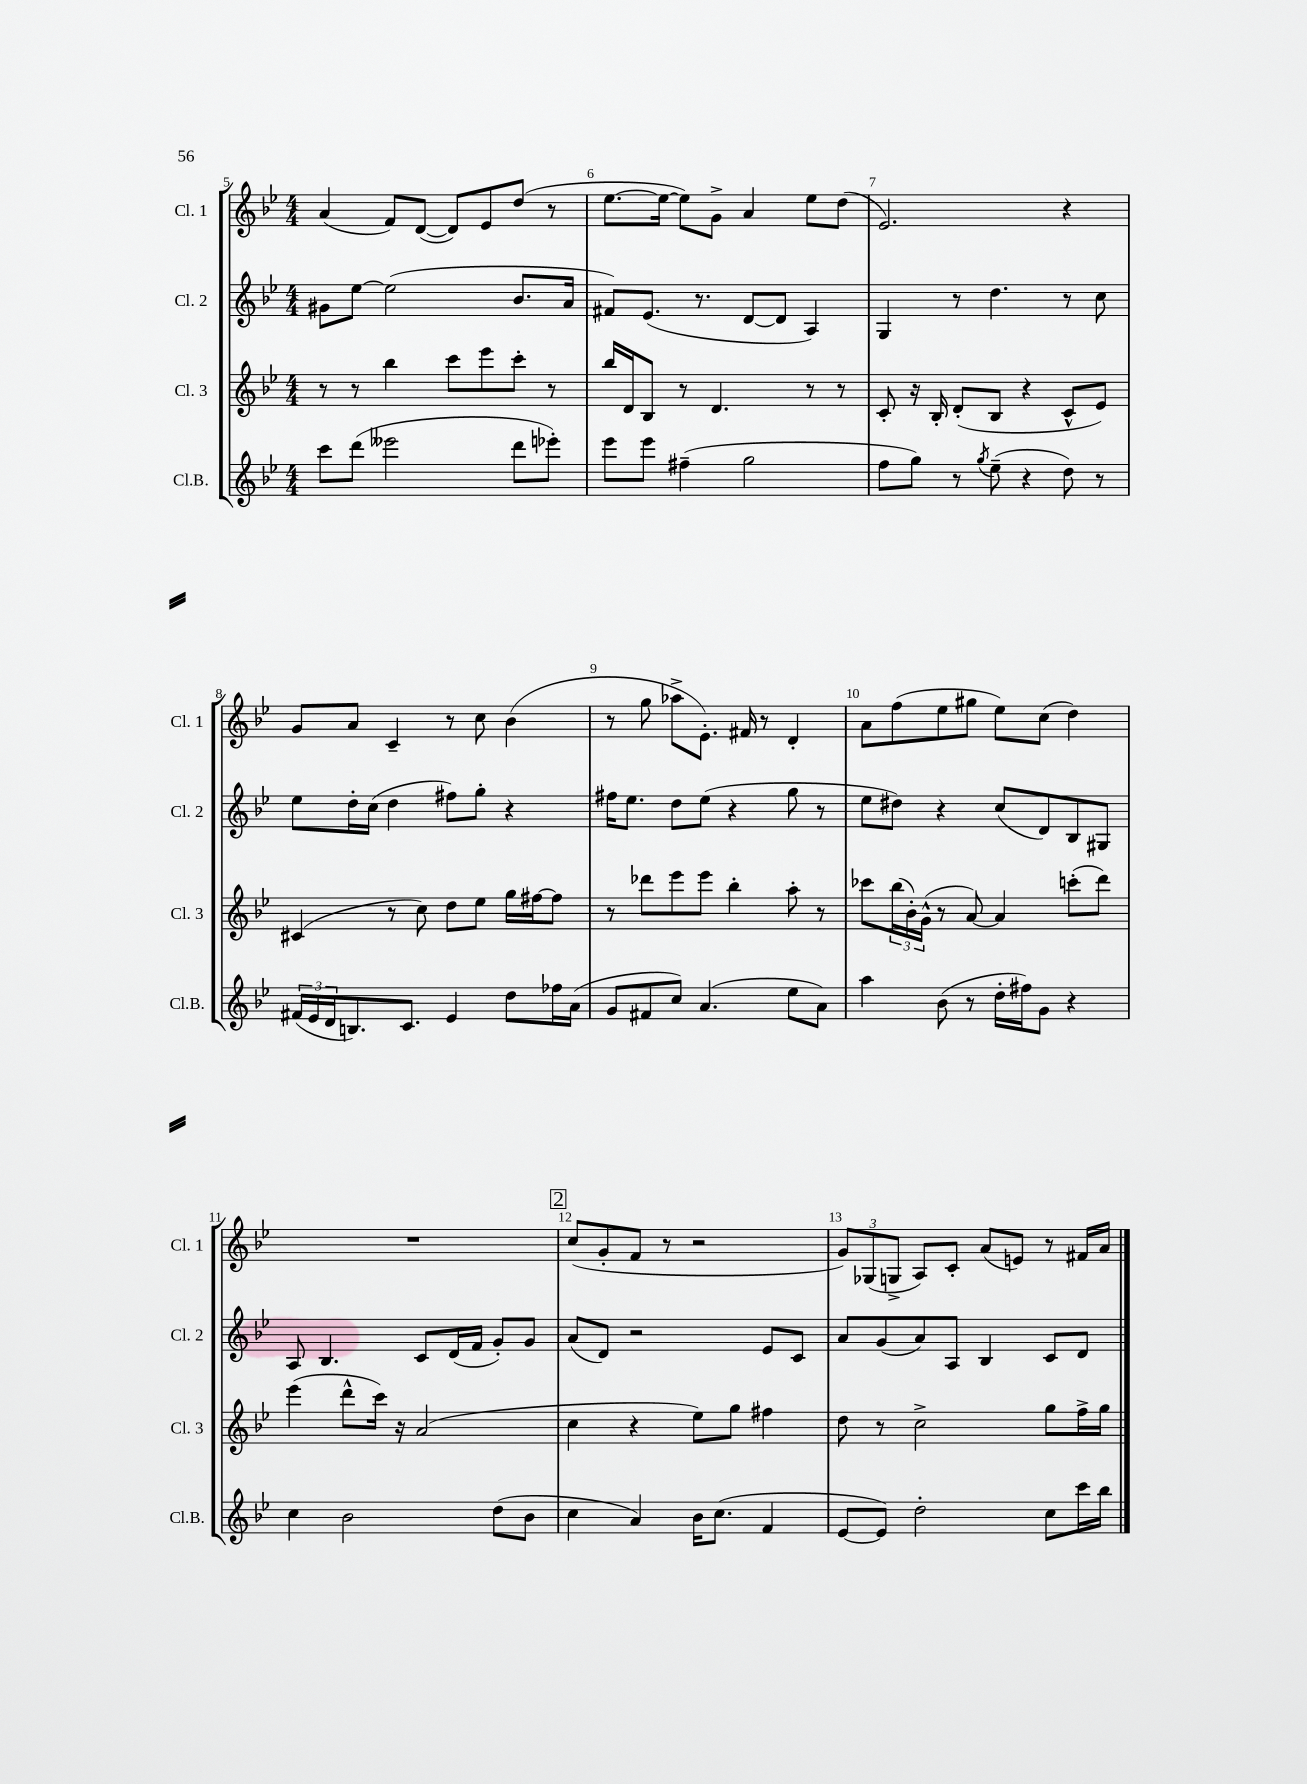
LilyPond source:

<<
\new StaffGroup <<
\new Staff = "s0" \with { instrumentName = "Cl. 1" shortInstrumentName = "Cl. 1" } {
    \clef treble \key bes \major \numericTimeSignature \time 4/4
    a'4( f'8) d'8~( d'8) ees'8 d''8( r8 |
    ees''8.~ ees''16~ ees''8) g'8-> a'4 ees''8 d''8( |
    ees'2.) r4 |
    g'8 a'8 c'4-- r8 c''8 bes'4( |
    r8 g''8 aes''8-> ees'8.-.) fis'16 r8 d'4-. |
    a'8 f''8( ees''8 gis''8 ees''8) c''8( d''4) |
    R1 |
    \mark \markup { \box "2" } c''8( g'8-. f'8 r8 r2 |
    \tuplet 3/2 { g'8) ges8( g8-> } a8) c'8-. a'8( e'8) r8 fis'16 a'16 \bar "|." |
}
\new Staff = "s1" \with { instrumentName = "Cl. 2" shortInstrumentName = "Cl. 2" } {
    \clef treble \key bes \major \numericTimeSignature \time 4/4
    gis'8 ees''8~ ees''2( bes'8. a'16 |
    fis'8) ees'8.( r8. d'8~ d'8 a4) |
    g4 r8 d''4. r8 c''8 |
    ees''8 d''16-. c''16( d''4 fis''8) g''8-. r4 |
    fis''16 ees''8. d''8 ees''8( r4 g''8 r8 |
    ees''8 dis''8) r4 c''8( d'8) bes8 gis8 |
    a8 bes4. c'8 d'16( f'16 g'8-.) g'8 |
    \mark \markup { \box "2" } a'8( d'8) r2 ees'8 c'8 |
    a'8 g'8( a'8) a8 bes4 c'8 d'8 \bar "|." |
}
\new Staff = "s2" \with { instrumentName = "Cl. 3" shortInstrumentName = "Cl. 3" } {
    \clef treble \key bes \major \numericTimeSignature \time 4/4
    r8 r8 bes''4 c'''8 ees'''8 c'''8-. r8 |
    bes''16 d'16 bes8 r8 d'4. r8 r8 |
    c'8-. r16 bes16-. d'8-.( bes8 r4 c'8-^ ees'8) |
    cis'4( r8 c''8) d''8 ees''8 g''16 fis''16~ fis''8 |
    r8 des'''8 ees'''8 ees'''8 bes''4-. a''8-. r8 |
    ces'''8 \tuplet 3/2 { bes''16( bes'16-.) g'16-^( } r8 a'8~) a'4 c'''8-.( d'''8) |
    ees'''4( d'''8-^ c'''16) r16 a'2( |
    \mark \markup { \box "2" } c''4 r4 ees''8) g''8 fis''4 |
    d''8 r8 c''2-> g''8 f''16-> g''16 \bar "|." |
}
\new Staff = "s3" \with { instrumentName = "Cl.B." shortInstrumentName = "Cl.B." } {
    \clef treble \key bes \major \numericTimeSignature \time 4/4
    c'''8 d'''8( eeses'''2 d'''8 ees'''8-.) |
    ees'''8 ees'''8 fis''4--( g''2 |
    f''8 g''8) r8 \acciaccatura { g''8 } ees''8--( r4 d''8) r8 |
    \tuplet 3/2 { fis'16( ees'16 d'16 } b8.) c'8. ees'4 d''8 fes''16 a'16( |
    g'8 fis'8 c''8) a'4.( ees''8 a'8) |
    a''4 bes'8( r8 d''16-. fis''16) g'8 r4 |
    c''4 bes'2 d''8( bes'8 |
    \mark \markup { \box "2" } c''4 a'4) bes'16 c''8.( f'4 |
    ees'8~ ees'8) d''2-. c''8 c'''16 bes''16 \bar "|." |
}
>>
>>
\layout { \context { \Score currentBarNumber = #5 \override BarNumber.break-visibility = ##(#f #t #t) barNumberVisibility = #all-bar-numbers-visible } }
